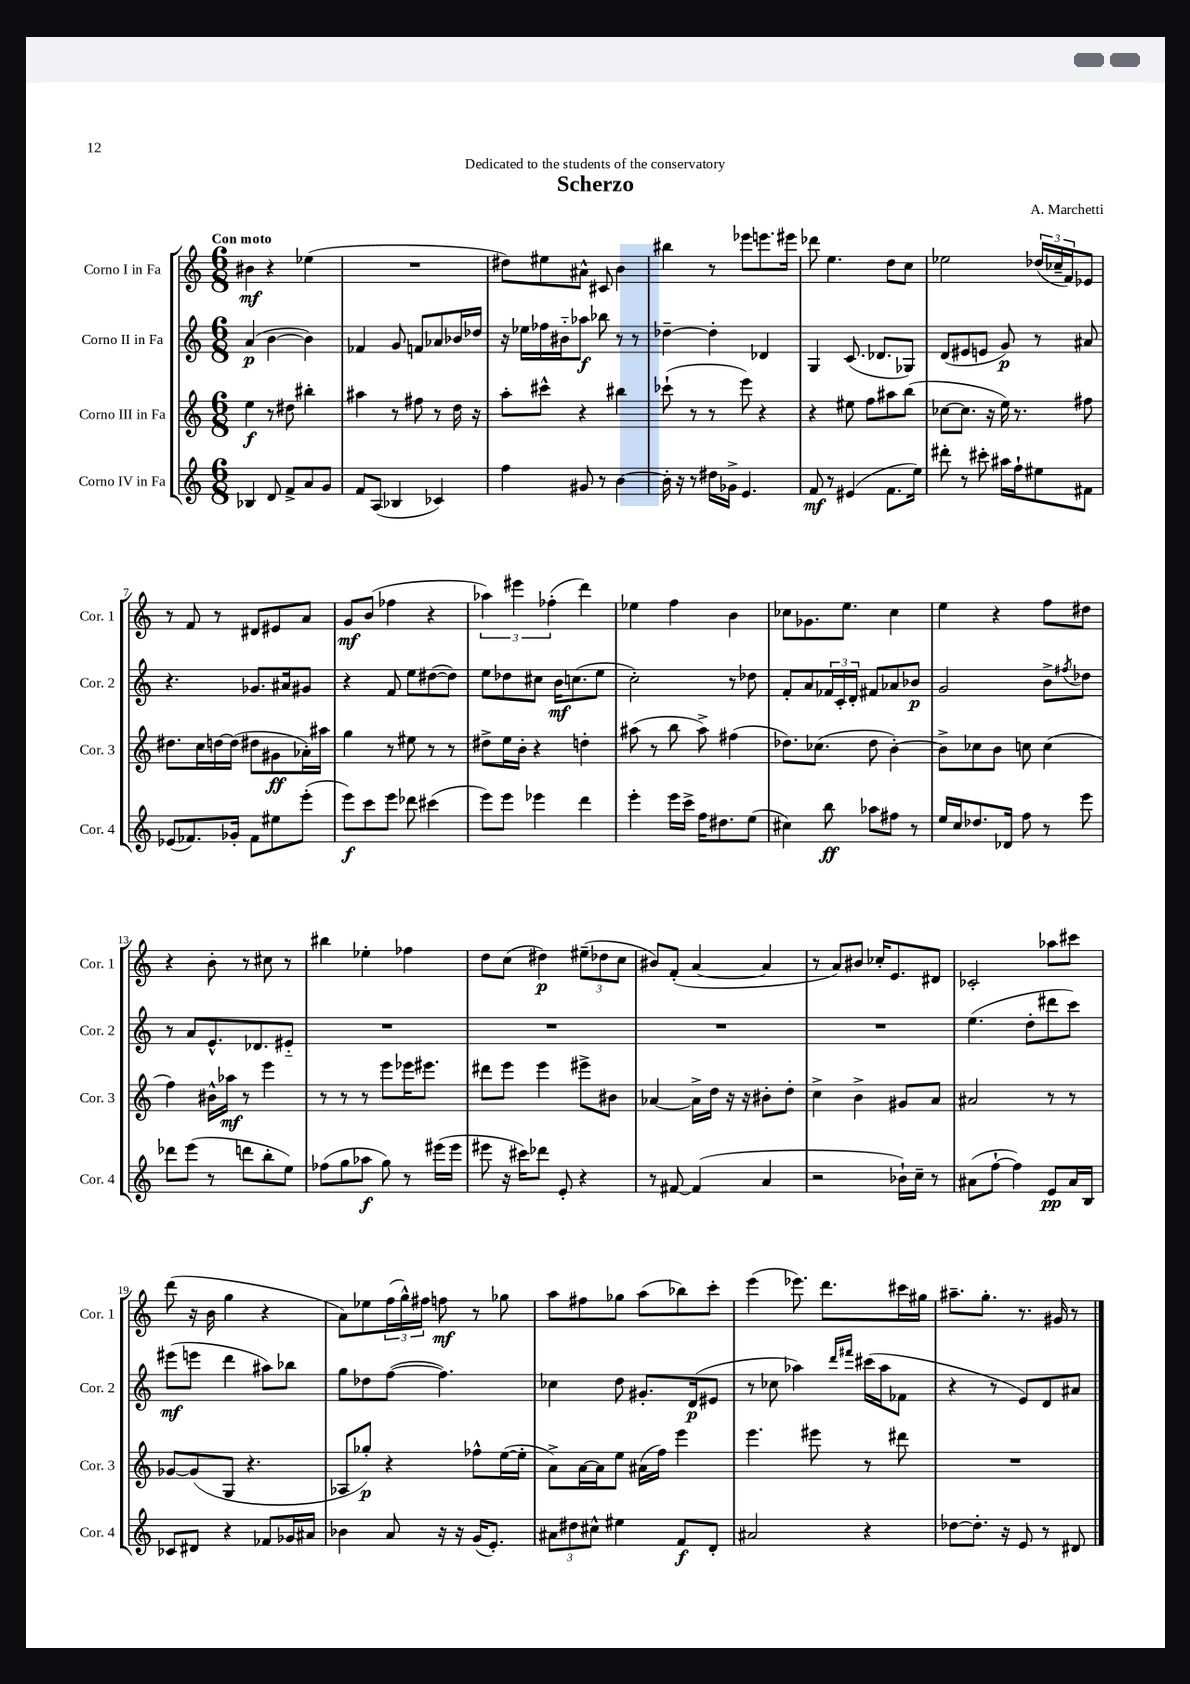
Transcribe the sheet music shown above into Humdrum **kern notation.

**kern	**kern	**kern	**kern
*staff4	*staff3	*staff2	*staff1
*clefG2	*clefG2	*clefG2	*clefG2
*k[]	*k[]	*k[]	*k[]
*M6/8	*M6/8	*M6/8	*M6/8
4B-	4ee	(4a	4b#
8d	8r	[4b	4r
8f^	8dd#	.	.
8a	4bb#'	4b])	(4ee-
8g	.	.	.
=	=	=	=
8f	4aa#	4f-	2.r
(8A	.	.	.
4B-	8r	8g	.
.	8ff#	8f	.
4c-)	8r	8a-	.
.	16dd	16b-	.
.	16r	16dd-	.
=	=	=	=
4ff	8aa'	16r	8dd#)
.	.	16ee-	.
.	8ccc#^^	16ff-	8ee#
.	.	16b#'~	.
8g#	4r	8aa-	8a#^^
8r	.	8bb-	8c#
[4b	4bb#	8r	4b
.	.	8r	.
=	=	=	=
16b']	(8ccc-`	[4dd-~	4bb#
16r	.	.	.
8r	8r	.	.
16dd#	8r	4dd-']	8r
16g-^	.	.	.
4.e	8eee)	.	8eee-
.	4r	4d-	8.eee
.	.	.	16eee#
=	=	=	=
8f	4r	4G	8ddd-
8r	.	.	4.ee
(4e#	8ee#	(8.c	.
.	8ff	.	.
.	.	8.d-	.
8.f	8aa#	.	8dd
.	(8bb	8G-)	8cc
16ee)	.	.	.
=	=	=	=
8ddd#'	[8cc-	(8d	2ee-
8r	8.cc-]	8e#	.
8ccc#'	.	8e	.
.	16r	.	.
16aa#	16ee)	8g)	.
16ff`	8.r	.	.
8ee#	.	8r	(24dd-
.	.	.	24cc-~
.	.	.	24f)
8f#	8ff#	8a#	8e-
=	=	=	=
(8e-	8.dd#	4.r	8r
8.f-)	.	.	8f
.	16cc	.	.
.	[16dd	.	8r
16g-'	(16dd]	.	.
8f-	8dd#	8.g-	8d#
8ee#	8g#	.	8e#
.	.	16a#	.
(8eee'	16a-')	8g#	8a
.	16aa#	.	.
=	=	=	=
8eee)	4gg	4r	8g
8ccc	.	.	(8b
8eee	8r	8f	4ff-
8ddd-	8ee#	8ee	.
(4ccc#	8r	([8dd#	4r
.	8r	8dd#])	.
=	=	=	=
8eee)	8dd#^	8ee	6aa-)
8eee	16ee	8dd-	.
.	.	.	6eee#
.	16b'	.	.
4eee-	4r	8cc#	.
.	.	.	(6ff-'
.	.	16b	.
.	.	(8.cc	.
4ddd	4dd'	.	4ddd)
.	.	8ee	.
=	=	=	=
4eee'	(8aa#	2cc')	4ee-
.	8r	.	.
16eee	8bb	.	4ff
16ccc^	.	.	.
16ff	8aa#^)	.	.
8.dd#	.	.	.
.	(4ff#	8r	4b
(8ee	.	8dd-	.
=	=	=	=
4cc#)	8.dd-)	8f'	8cc-
.	.	8a	8.g-
.	(8.cc-	.	.
8bb	.	24f-	.
.	.	24c'	.
.	.	.	8.ee
.	.	24d'	.
8aa-	8dd-	8f#	.
8ff#	[4b')	8a-	4cc-
8r	.	8b-	.
=	=	=	=
16ee	8b^]	2g	4ee
16cc	.	.	.
8.dd-	8cc-	.	.
.	8b	.	4r
16d-	.	.	.
8ff	8cc	.	.
8r	(4cc	8b^	8ff
.	.	8qff#	.
8eee	.	8dd-	8dd#
=	=	=	=
8ddd-	4ff)	8r	4r
(8eee	.	8a	.
8r	16b#^^	8.e^^	8b'
.	16aa-	.	.
8ddd	8r	.	8r
.	.	8.d-	.
8bb'	4eee	.	8cc#
8ee)	.	8e#'~	8r
=	=	=	=
(8ff-	8r	2.r	4bb#
8gg	8r	.	.
8aa-	8r	.	4ee-'
8gg)	8eee	.	.
8r	16eee-	.	4ff-
.	8.eee#	.	.
(16eee#	.	.	.
16eee#	.	.	.
=	=	=	=
8eee#	8ddd#	2.r	8dd
16r	8eee	.	(8cc
16ccc#)	.	.	.
8ddd-	4eee	.	4dd#)
8e'	.	.	.
4r	8eee#^	.	(12ee#~
.	.	.	12dd-
.	8b#	.	.
.	.	.	12cc
=	=	=	=
8r	[4a-	2.r	8b#)
[8f#	.	.	(8f'
(4f#]	16a-^]	.	[4a
.	16dd	.	.
.	16r	.	.
.	16r	.	.
4a	8b#'	.	4a]
.	8dd'	.	.
=	=	=	=
2r	4cc^	2.r	8r
.	.	.	8a)
.	4b^	.	8b#
.	.	.	16cc-'
.	.	.	8.e
16b-`)	8g#	.	.
16cc~	.	.	.
8r	8a	.	8d#
=	=	=	=
(8a#	2a#	(4.ee	2c-'
[8ff`	.	.	.
4ff])	.	.	.
.	.	8dd'	.
8e	8r	8ddd#	8aa-
16a#	8r	8ccc)	8ccc#
16B	.	.	.
=	=	=	=
8c-	[8g-	(8eee#	(8ddd
8d#	(8g-]	8eee	16r
.	.	.	16b
4r	8G	4ddd	4gg
.	4.r	.	.
8f-	.	8aa#)	4r
16g-	.	8bb-	.
16a#	.	.	.
=	=	=	=
4b-	8A-	8gg	8a)
.	8gg-')	8dd-	8ee-
8a	4r	([8ff	(24ff
.	.	.	24gg^^)
.	.	.	24ff#
16r	.	4.ff])	8ff
16r	.	.	.
(16g	8ff-^^	.	8r
8.e')	.	.	.
.	([16ee	.	8gg-
.	16ee']	.	.
=	=	=	=
12a#	8a^)	4cc-	8aa
12dd#	.	.	.
.	[16a	.	8ff#
12cc#^^	.	.	.
.	16a]	.	.
4ee#	8ee	8dd	8gg-
.	(16a#	8.g#'	(8aa
.	16ff)	.	.
8f	4eee	.	8bb-)
.	.	(16d	.
8d'	.	8e#	8ccc'
=	=	=	=
2a#	4.eee	8r	(4eee
.	.	8cc-	.
.	.	4aa-)	8.eee-)
.	8eee#	.	.
.	.	.	8.ddd
.	.	16qqddd	.
.	.	16qqfff#	.
4r	8r	(16ccc#	.
.	.	16aa-	.
.	8ddd#	8f-	16ccc#
.	.	.	16gg#
=	=	=	=
[8dd-	2.r	4r	8.aa#~
8.dd-']	.	.	.
.	.	.	8.gg'
.	.	8r	.
16r	.	.	.
8e	.	8e)	8.r
8r	.	8d	.
.	.	.	16g#
8d#	.	8a#	8r
==	==	==	==
*-	*-	*-	*-
